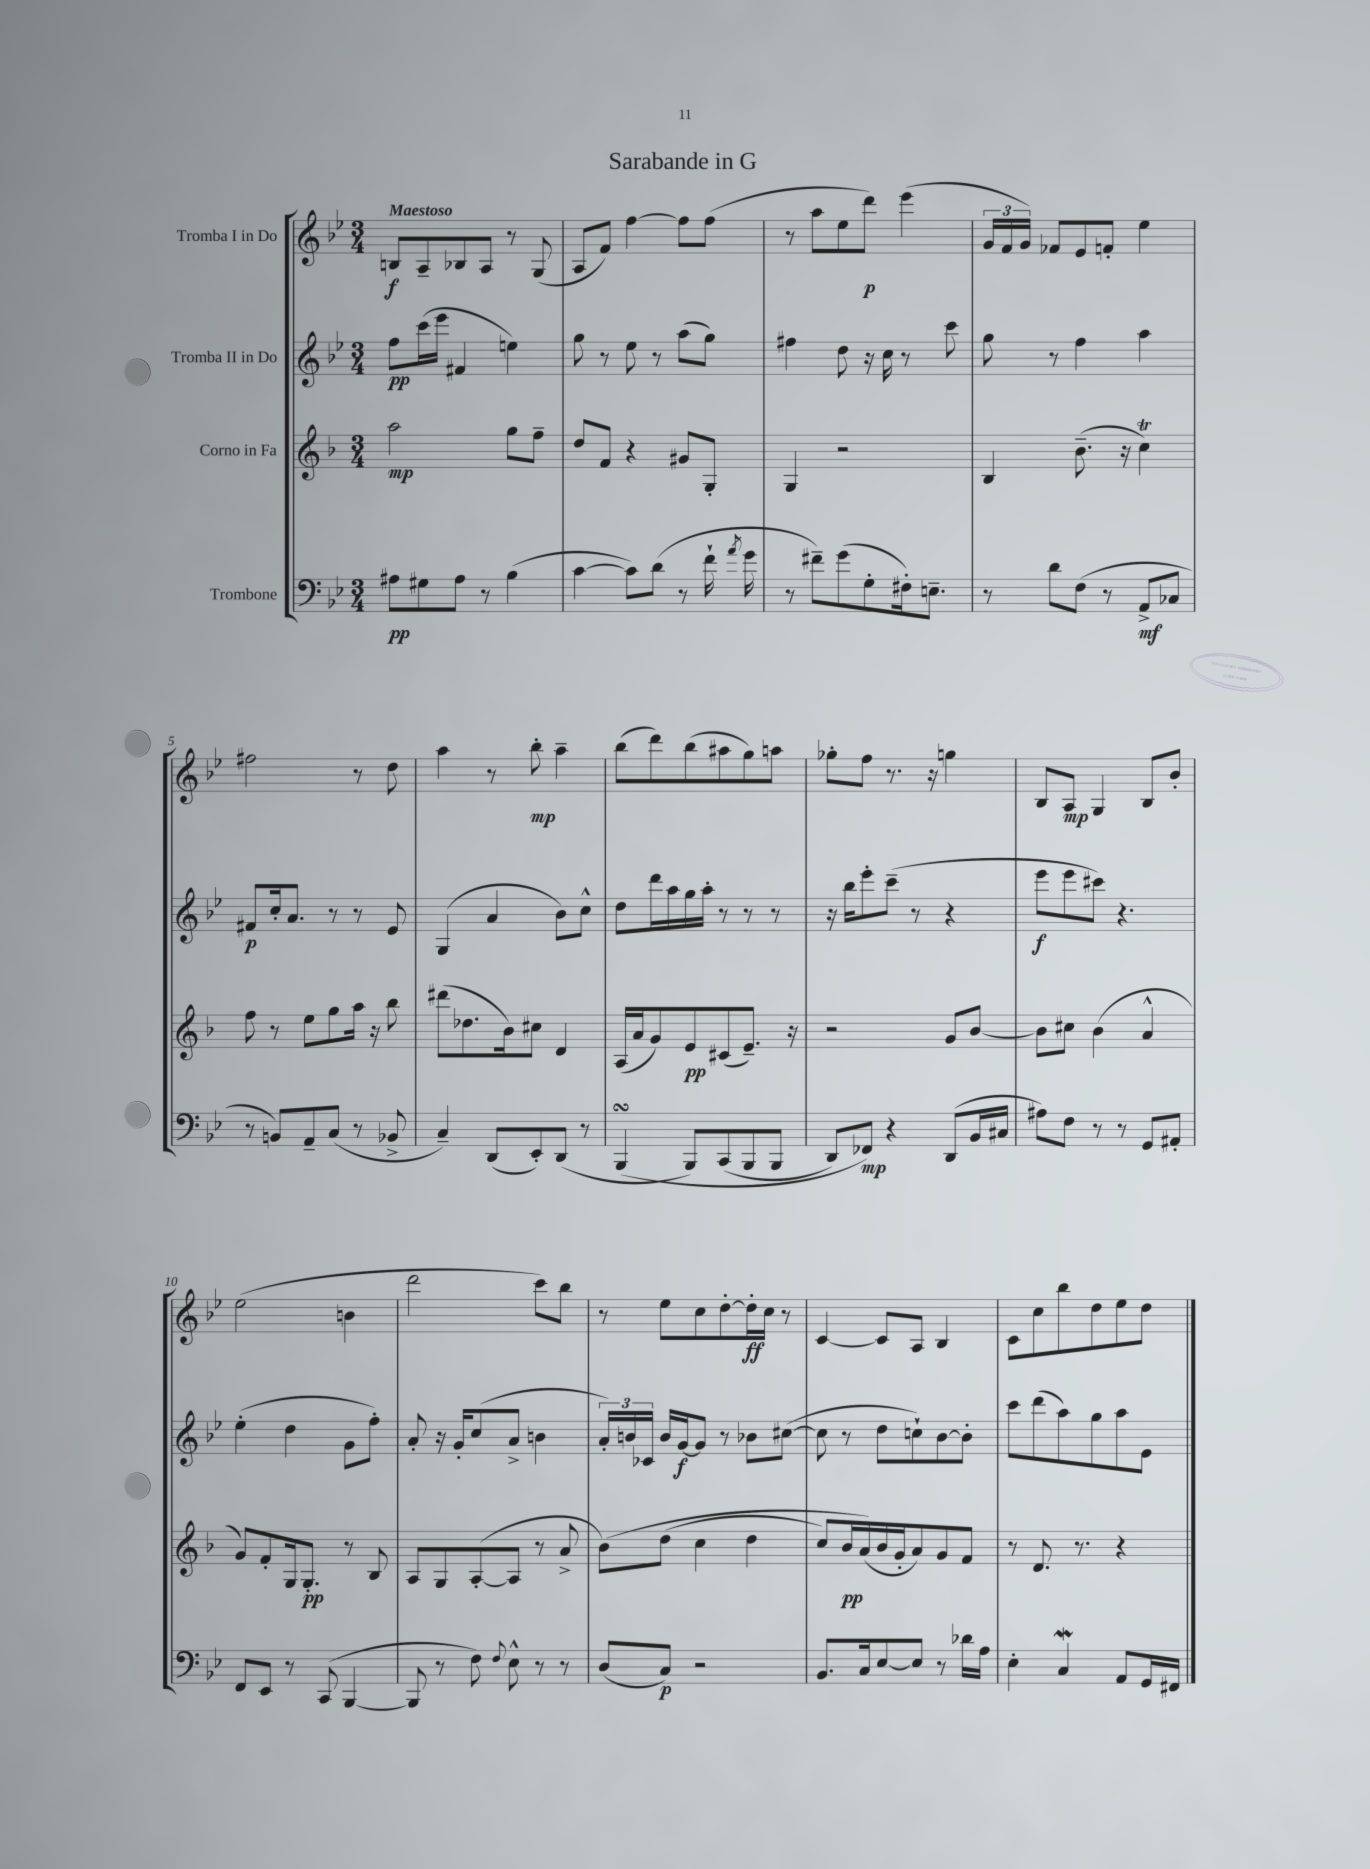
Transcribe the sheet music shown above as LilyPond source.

\header { title = "Sarabande in G" }
<<
\new StaffGroup <<
\new Staff = "s0" \with { instrumentName = "Tromba I in Do" } {
    \clef treble \key bes \major \numericTimeSignature \time 3/4 \tempo "Maestoso"
    \autoBeamOff b8[\f a8-- bes8 a8] r8 g8( |
    a8[ f'8]) f''4~ f''8[ f''8]( |
    r8 a''8[ ees''8 d'''8]\p) ees'''4( |
    \tuplet 3/2 { g'16[ f'16 g'16]) } fes'8[ ees'8 f'8]-. ees''4 |
    fis''2 r8 d''8 |
    a''4 r8 bes''8-.\mp a''4-- |
    bes''8[( d'''8) bes''8( ais''8 g''8) a''8] |
    ges''8[-. f''8] r8. r16 g''4 |
    bes8[ a8]\mp g4 bes8[ bes'8]-. |
    ees''2( b'4 |
    d'''2 c'''8[) bes''8] |
    r8 ees''8[ c''8 d''8~-. d''16-.\ff c''16] r8 |
    c'4~ c'8[ a8] bes4 |
    c'8[ c''8 bes''8 d''8 ees''8 d''8] \bar "|." |
}
\new Staff = "s1" \with { instrumentName = "Tromba II in Do" } {
    \clef treble \key bes \major \numericTimeSignature \time 3/4
    \autoBeamOff f''8[\pp c'''16( ees'''16] fis'4 e''4) |
    g''8 r8 ees''8 r8 a''8[( g''8]) |
    fis''4 d''8 r16 c''16 r8 c'''8 |
    g''8 r8 f''4 a''4 |
    fis'8[\p c''16-. a'8.] r8 r8 ees'8 |
    g4( a'4 bes'8[) c''8]-^ |
    d''8[ d'''16 a''16 g''16 a''16]-. r8 r8 r8 |
    r16 bes''16[ ees'''8-. c'''8]--( r8 r4 |
    ees'''8[\f ees'''8 cis'''8]) r4. |
    ees''4-.( d''4 g'8[ f''8]-.) |
    a'8-. r16 g'16[-. c''8( a'8]-> b'4 |
    \tuplet 3/2 { a'16[-.) b'16 ces'16] } b'16[ g'16~\f g'8] r8 bes'8[ cis''8]~( |
    cis''8 r8 d''8[ c''8-!) bes'8~ bes'8]-. |
    c'''8[ d'''8( a''8) g''8 a''8 ees'8] \bar "|." |
}
\new Staff = "s2" \with { instrumentName = "Corno in Fa" } {
    \clef treble \key f \major \numericTimeSignature \time 3/4
    \autoBeamOff a''2\mp g''8[ f''8]-- |
    d''8[ f'8] r4 gis'8[ g8]-. |
    g4 r2 |
    bes4 bes'8.--( r16 c''4\trill) |
    f''8 r8 e''8[ g''8 a''16] r16 bes''8 |
    dis'''8[( des''8. bes'16) cis''8] d'4 |
    a16[( a'16 g'8) e'8\pp cis'8( e'8.]--) r16 |
    r2 g'8[ bes'8]~ |
    bes'8[ cis''8] bes'4( a'4-^ |
    g'8[) f'8-. g16 g8.]-.\pp r8 bes8 |
    a8[ g8 a8~-.( a8] r8 a'8-> |
    bes'8[)\( d''8]( c''4 d''4 |
    c''8[) bes'16\pp a'16(\) bes'16 g'16-. a'8) g'8 f'8] |
    r8 d'8. r8. r4 \bar "|." |
}
\new Staff = "s3" \with { instrumentName = "Trombone" } {
    \clef bass \key bes \major \numericTimeSignature \time 3/4
    \autoBeamOff ais8[\pp gis8 ais8] r8 bes4( |
    c'4~ c'8[) d'8]( r8 f'16-! \acciaccatura { a'8 } g'16 |
    r8 fis'8[--) g'8( g8-. fis16-.) e8.]-- |
    r8 d'8[ f8]( r8 a,8[->\mf ces8] |
    r8 b,8[) a,8-- c8]( r8 bes,8-> |
    c4--) d,8[( ees,8-.) d,8]( r8 |
    bes,,4\turn\( bes,,8[) c,8( bes,,8 bes,,8] |
    d,8[) fes,8]\mp\) r4 d,8[( bes,16 cis16] |
    ais8[) f8] r8 r8 g,8[ ais,8]-. |
    f,8[ ees,8] r8 c,8( bes,,4~ |
    bes,,8 r8 f8) \appoggiatura { f8 } ees8-^ r8 r8 |
    d8[( c8]\p) r2 |
    bes,8.[ c16 ees8~ ees8] r8 des'16[ a16] |
    ees4-. c4\mordent a,8[ g,16 fis,16] \bar "|." |
}
>>
>>
